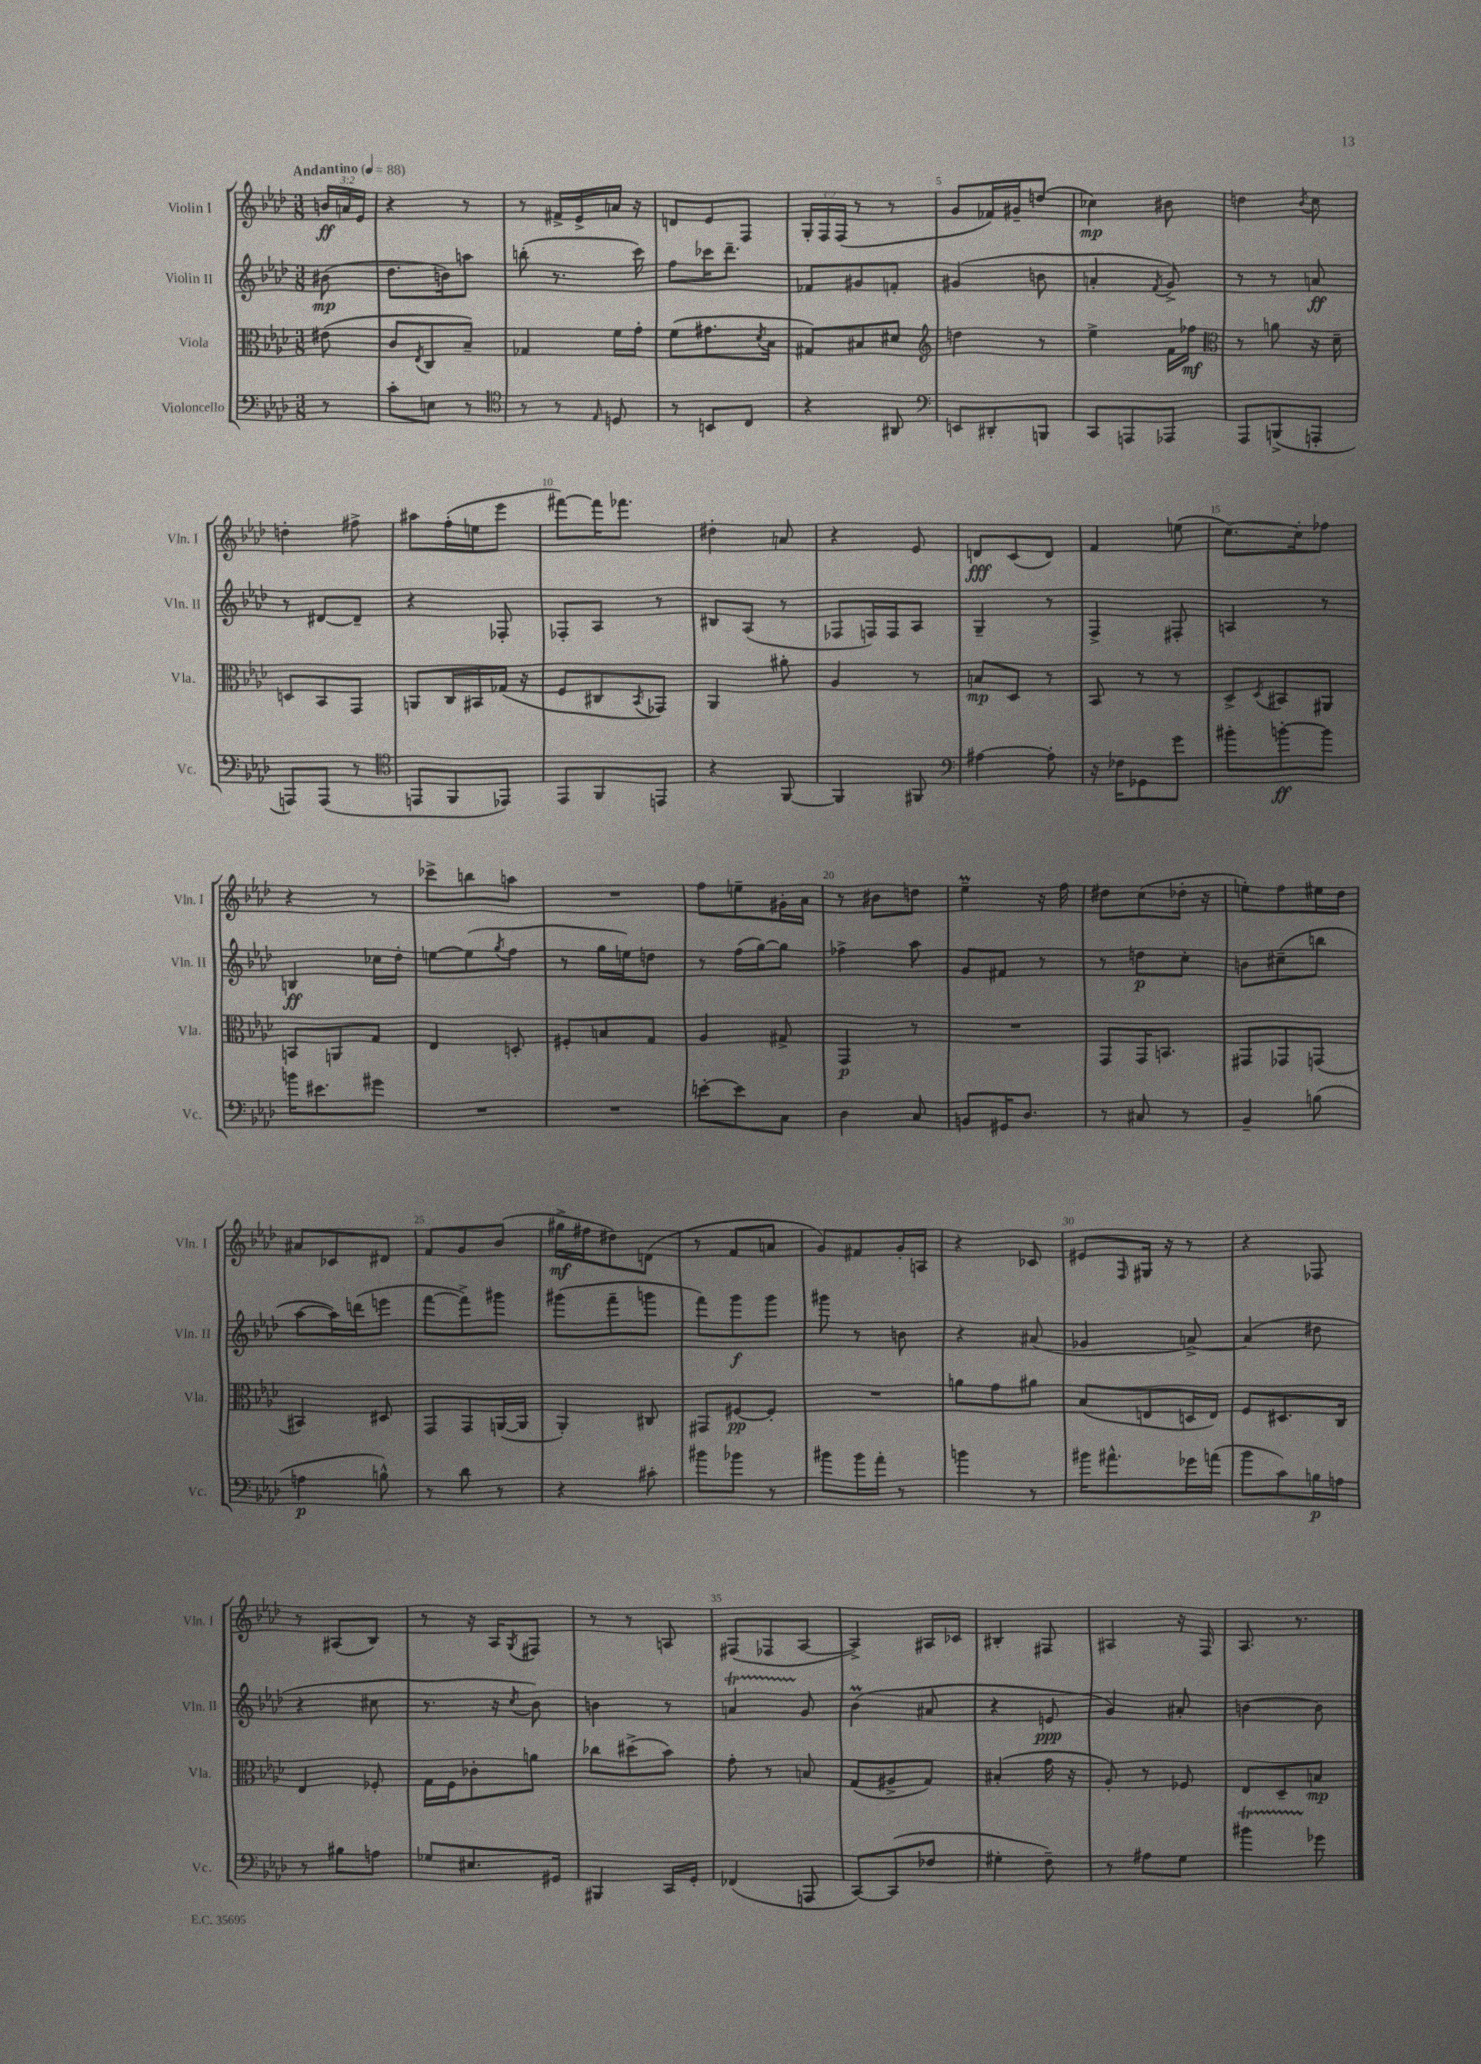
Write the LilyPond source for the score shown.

<<
\new StaffGroup <<
\new Staff = "s0" \with { instrumentName = "Violin I" shortInstrumentName = "Vln. I" } {
    \clef treble \key aes \major \numericTimeSignature \time 3/8 \override Staff.TupletNumber.text = #tuplet-number::calc-fraction-text \partial 8 \tempo "Andantino" 4 = 88
    \tuplet 3/2 { b'16\ff a'16 ees'16 } |
    r4 r8 |
    r8 fis'16-> ees'16-> a'16 r16 |
    d'8 ees'8 f8 |
    \tuplet 3/2 { g16-. f16 f16( } r8 r8 |
    g'8 fes'16) gis'16-- d''8( |
    ces''4\mp) bis'8 |
    d''4 \acciaccatura { bes'8 } c''8 |
    d''4-. fis''8-> |
    ais''8 f''16-.( e''16 ees'''8 |
    fis'''8~) fis'''16 fes'''8. |
    dis''4-. a'8 |
    r4 ees'8 |
    d'8\fff c'8( d'8) |
    f'4 e''8( |
    c''8.~) c''16-. fes''8 |
    r4 r8 |
    ces'''8-> b''8 a''8 |
    R4. |
    f''8 e''8-- gis'16-. aes'16 |
    r8 bis'8 d''8 |
    ees''4--\prall r16 f''16 |
    dis''8 c''8( des''16-. r16 |
    e''8-.) f''8 eis''16 des''16 |
    ais'8 ces'8 dis'8 |
    f'8 g'8 bes'8( |
    gis''16->\mf fis''16 dis''8) d'8( |
    r8 f'8 a'8 |
    g'8) fis'8 g'16-. a16 |
    r4 ces'8 |
    eis'8 \grace { f16 } gis16 r16 r8 |
    r4 fes8 |
    r8 ais8( bes8) |
    r8 r16 aes16 \acciaccatura { g8 } fis8 |
    r8 r8 a8 |
    fis8( fes8 aes8~ |
    aes4->) ais16 ces'16 |
    bis4-. fis8 |
    ais4 r16 f16 |
    aes8. r8. \bar "|." |
}
\new Staff = "s1" \with { instrumentName = "Violin II" shortInstrumentName = "Vln. II" } {
    \clef treble \key aes \major \numericTimeSignature \time 3/8 \partial 8
    bis'8\mp( |
    des''8. b'16) a''8 |
    b''8-.( r8. c'''16) |
    f''8 ces'''16 des'''8.-- |
    fes'8 gis'8 f'8-. |
    gis'4( b'8 |
    a'4-. \acciaccatura { f'8 } g'8->) |
    r8 r8 a'8\ff |
    r8 dis'8~ dis'8-- |
    r4 fes8-. |
    fes8-. aes8 r8 |
    bis8 aes8( r8 |
    fes8 f16) f16 aes8 |
    g4-- r8 |
    f4-> fis8-. |
    a4 r8 |
    b4\ff ces''16 des''16-. |
    e''8~ e''8( \acciaccatura { g''8 } f''8 |
    r8 g''16 e''16) d''8 |
    r8 f''16( g''16~) g''8 |
    fes''4-> aes''8 |
    g'8 fis'8 r8 |
    r8 d''8\p c''8-. |
    b'8 cis''8--( b''8 |
    aes''8~ aes''16) d'''16( e'''8 |
    f'''8~ f'''8->) gis'''8 |
    gis'''8( f'''8-- g'''8 |
    f'''8) g'''8\f g'''8 |
    gis'''8 r8 b'8 |
    r4 ais'8( |
    ges'4 a'8~->) |
    a'4( dis''8 |
    r4 cis''8 |
    r8. r16 \acciaccatura { c''8 } bes'8) |
    b'4 r8 |
    a'4\startTrillSpan g'8\stopTrillSpan |
    bes'4\prall( ais'8 |
    r4 e'8\ppp |
    g'4) ais'8-. |
    b'4~ b'8 \bar "|." |
}
\new Staff = "s2" \with { instrumentName = "Viola" shortInstrumentName = "Vla." } {
    \clef alto \key aes \major \numericTimeSignature \time 3/8 \partial 8
    eis'8( |
    c'8 \acciaccatura { ees8 } c8 bes8--) |
    ges4 f'16 g'16-. |
    f'8( gis'8. \acciaccatura { des'8 } bes16 |
    gis8) bis8 dis'8 |
    \clef treble d''4 r8 |
    ees''4-> f'16 fes''16\mf |
    \clef alto r8 a'8 r16 des'16-- |
    d8 bes,8 g,8 |
    a,8 c16 bis,16 ges16( r16 |
    f8 cis8 \acciaccatura { bes,8 } ges,8) |
    aes,4 ais'8-. |
    aes4 r8 |
    b8\mp des8 r8 |
    bes,8 r8 r8 |
    des8-> \acciaccatura { des8 } bis,8 ais,8 |
    b,8 a,8 g8 |
    ees4 d8-. |
    fis8-. b8 g8 |
    aes4 gis8-> |
    g,4\p r8 |
    R4. |
    g,8 g,16 b,8. |
    gis,8 ges,8 g,8( |
    bis,4) dis8 |
    g,8 g,8 a,16~( a,16 |
    aes,4-.) cis8 |
    gis,8 fis8~\pp fis8-. |
    R4. |
    a'8 g'8 ais'8 |
    bes8( e8 d16 e16) |
    f8 dis8. c16 |
    ees4 fes8-. |
    g16 f16 ces'8-. a'8 |
    ces''8 dis''8->( bes'8) |
    g'8-. r8 b8 |
    g8( ais8-> g8) |
    bis4-.( g'16 r16 |
    aes8-.) r8 fes8 |
    ees8 des8-- b8\mp \bar "|." |
}
\new Staff = "s3" \with { instrumentName = "Violoncello" shortInstrumentName = "Vc." } {
    \clef bass \key aes \major \numericTimeSignature \time 3/8 \partial 8
    r8 |
    c'8-. e8 r8 |
    \clef tenor r8 r8 \grace { ees16 } d8 |
    r8 b,8 c8 |
    r4 ais,8 |
    \clef bass e,8 dis,8-. b,,8 |
    c,8 a,,8 aes,,8 |
    aes,,8 b,,8->( a,,8-. |
    a,,8) a,,8( r8 |
    \clef tenor e,8 f,8 ees,8) |
    ees,8 f,8 e,8 |
    r4 f,8~ |
    f,4 fis,8 |
    \clef bass ais4~ ais8-. |
    r16 fes16 ges,8 g'8 |
    bis'8-. b'8~-.\ff b'8 |
    b'16 eis'8. gis'8 |
    R4. |
    R4. |
    e'8~-. e'8 c8 |
    des4 c8 |
    b,8 gis,16 des8. |
    r8 cis8 r8 |
    bes,4-- b8( |
    a4\p b8-^) |
    r8 des'8 r8 |
    r4 cis'8-. |
    bis'8 bes'8 r8 |
    bis'8 bis'16 aes'16-. r8 |
    b'4 r8 |
    bis'16 ais'8.-^ ges'16 a'16( |
    bes'8 c'8) b16\p a16 |
    r8 bis8 a8 |
    ges8 eis8. gis,16 |
    bis,,4 c,16 g,16-. |
    fes,4( a,,8 |
    c,8~) c,8( fes8 |
    gis4-. f8--) |
    r8 ais8 g8 |
    bis'4\startTrillSpan ges'8\stopTrillSpan \bar "|." |
}
>>
>>
\layout { \context { \Score \override BarNumber.break-visibility = ##(#f #t #t) barNumberVisibility = #(every-nth-bar-number-visible 5) } }
